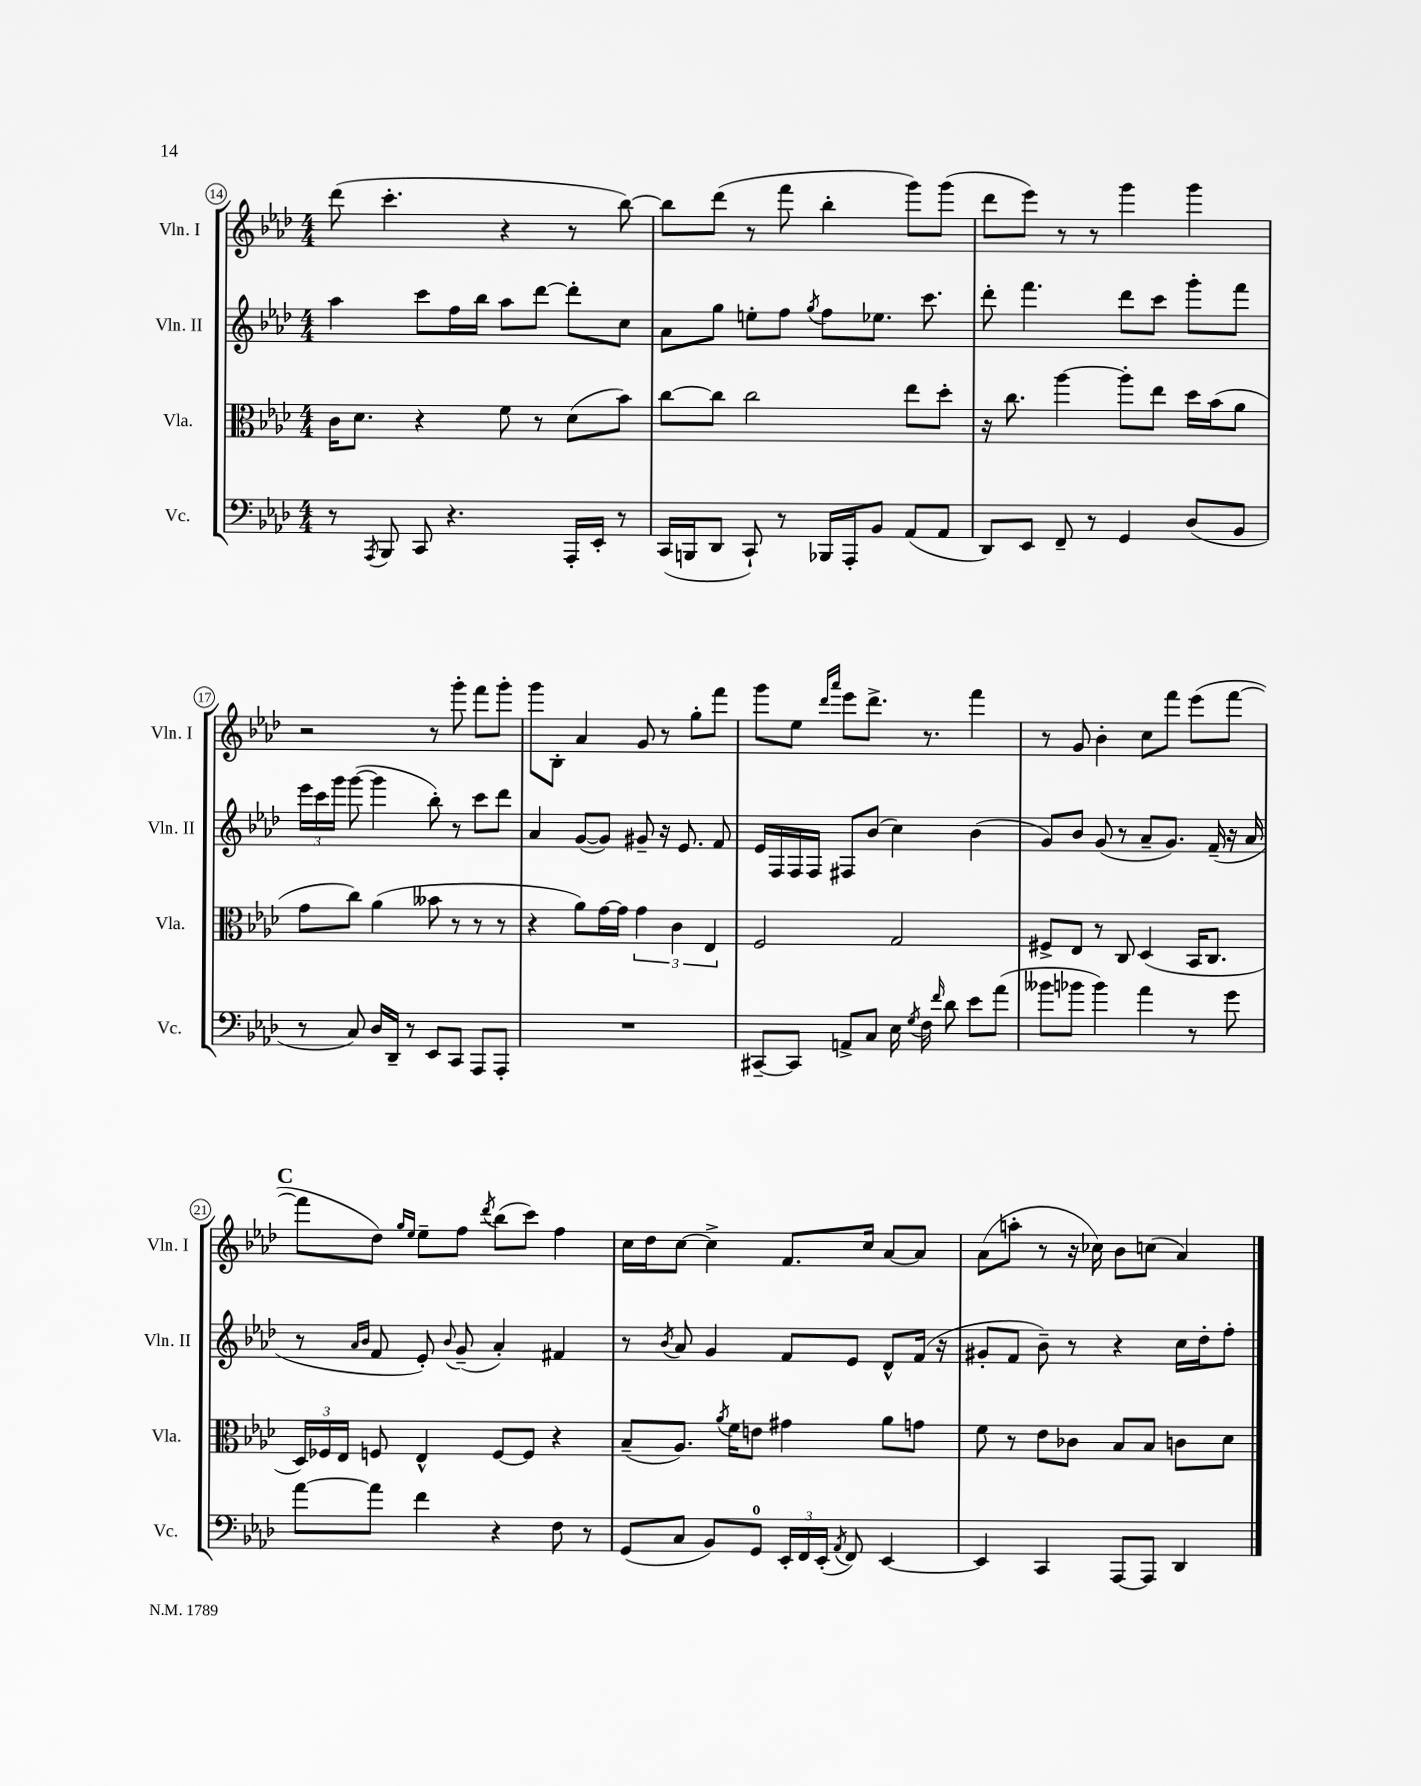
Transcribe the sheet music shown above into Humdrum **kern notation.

**kern	**kern	**kern	**kern
*staff4	*staff3	*staff2	*staff1
*clefF4	*clefC3	*clefG2	*clefG2
*k[b-e-a-d-]	*k[b-e-a-d-]	*k[b-e-a-d-]	*k[b-e-a-d-]
*M4/4	*M4/4	*M4/4	*M4/4
8r	16c	4aa-	(8ddd-
.	8.d-	.	.
8qAAA-	.	.	.
8BBB-	.	.	4.ccc'
8CC	4r	8ccc	.
4.r	.	16ff	.
.	.	16bb-	.
.	8f	8aa-	4r
.	8r	[8ddd-	.
16AAA-'	(8d-	8ddd-']	8r
16EE-'	.	.	.
8r	8b-)	8cc	[8bb-)
=	=	=	=
(16CC	[8cc	8a-	8bb-]
16BBB	.	.	.
8DD-	8cc]	8gg	(8ddd-
8CC`)	2cc	8ee'	8r
8r	.	8ff	8fff
.	.	8qgg	.
16BBB-	.	8ff	4bb-'
16AAA-'	.	.	.
8BB-	.	8.ee-	.
(8AA-	8ee-	.	8ggg)
.	.	8.ccc	.
8AA-	8dd-'	.	(8ggg
=	=	=	=
8DD-)	16r	8ddd-'	8ddd-
.	8.cc	.	.
8EE-	.	4.fff	8eee-)
8FF~	[4aa-	.	8r
8r	.	.	8r
4GG	8aa-']	8ddd-	4ggg
.	8ee-	8ccc	.
(8D-	16dd-	8ggg'	4ggg
.	(16b-	.	.
8BB-	8a-	8fff	.
=	=	=	=
8r	8g	24eee-	2r
.	.	24ccc	.
.	.	24ggg	.
8C)	8cc)	([8ggg	.
16D-	(4a-	4ggg]	.
16DD-~	.	.	.
8r	.	.	.
8EE-	8b--	8bb-')	8r
8CC	8r	8r	8ggg'
8AAA-	8r	8ccc	8fff
8AAA-'	8r	8ddd-	8ggg'
=	=	=	=
1r	4r	4a-	8ggg
.	.	.	8B-'
.	8a-)	([8g	4a-
.	[16g	8g])	.
.	16g]	.	.
.	6g	8g#~	8g
.	.	16r	8r
.	6c	.	.
.	.	8.e-	.
.	.	.	8gg'
.	6E-	.	.
.	.	8f	8fff
=	=	=	=
[8CC#~	2F	16e-	8ggg
.	.	16F	.
8CC#]	.	16F	8ee-
.	.	16F	.
.	.	.	16qqddd-
.	.	.	16qqaaa-
8AA^	.	8F#	8eee-
8C	.	(8b-	8.ddd-^
16E-	2G	4cc)	.
8qG	.	.	.
16F	.	.	8.r
16qqf	.	.	.
8d-	.	.	.
8e-	.	(4b-	4fff
(8a-	.	.	.
=	=	=	=
8b--	8F#^	8g)	8r
8b-	8E-	8b-	8g
4b-)	8r	(8g	4b-'
.	8C	8r	.
4a-	(4D-	8a-~	8cc
.	.	8.g)	8fff
8r	16BB-	.	(8eee-
.	8.C	(16f~	.
8g	.	16r	[8fff
.	.	16a-	.
=	=	=	=
[8a-	24D-)	8r	8fff]
.	24F-	.	.
.	24E-	.	.
.	.	16qqa-	.
.	.	16qqb-	.
8a-]	8F	8f	8dd-)
.	.	.	16qqgg
.	.	.	16qqee-
4f	4E-^^	8e-')	8ee-~
.	.	8qqb-	.
.	.	(8g~	8ff
.	.	.	8qddd-
4r	[8F	4a-')	(8bb-
.	8F]	.	8ccc)
8F	4r	4f#	4ff
8r	.	.	.
=	=	=	=
(8GG	(8B-~	8r	16cc
.	.	.	16dd-
.	.	8qb-	.
8C	8.A-)	8a-	[8cc
8BB-)	.	4g	4cc^]
.	8qa-	.	.
.	16f	.	.
8GG	8e	.	.
24EE-'	4g#	8f	8.f
24FF	.	.	.
(24EE-'	.	.	.
8qAA-	.	.	.
8FF)	.	8e-	.
.	.	.	16cc
[4EE-	8a-	8d-^^	[8a-
.	8g	(16f	8a-]
.	.	16r	.
=	=	=	=
4EE-]	8f	8g#'	(8a-
.	8r	8f	8aa'
4CC	8e-	8b-~)	8r
.	8c-	8r	16r
.	.	.	16cc-)
[8AAA-	8B-	4r	8b-
8AAA-]	8B-	.	(8cc
4DD-	8c	16cc	4a-)
.	.	16dd-'	.
.	8d-	8ff'	.
==	==	==	==
*-	*-	*-	*-
